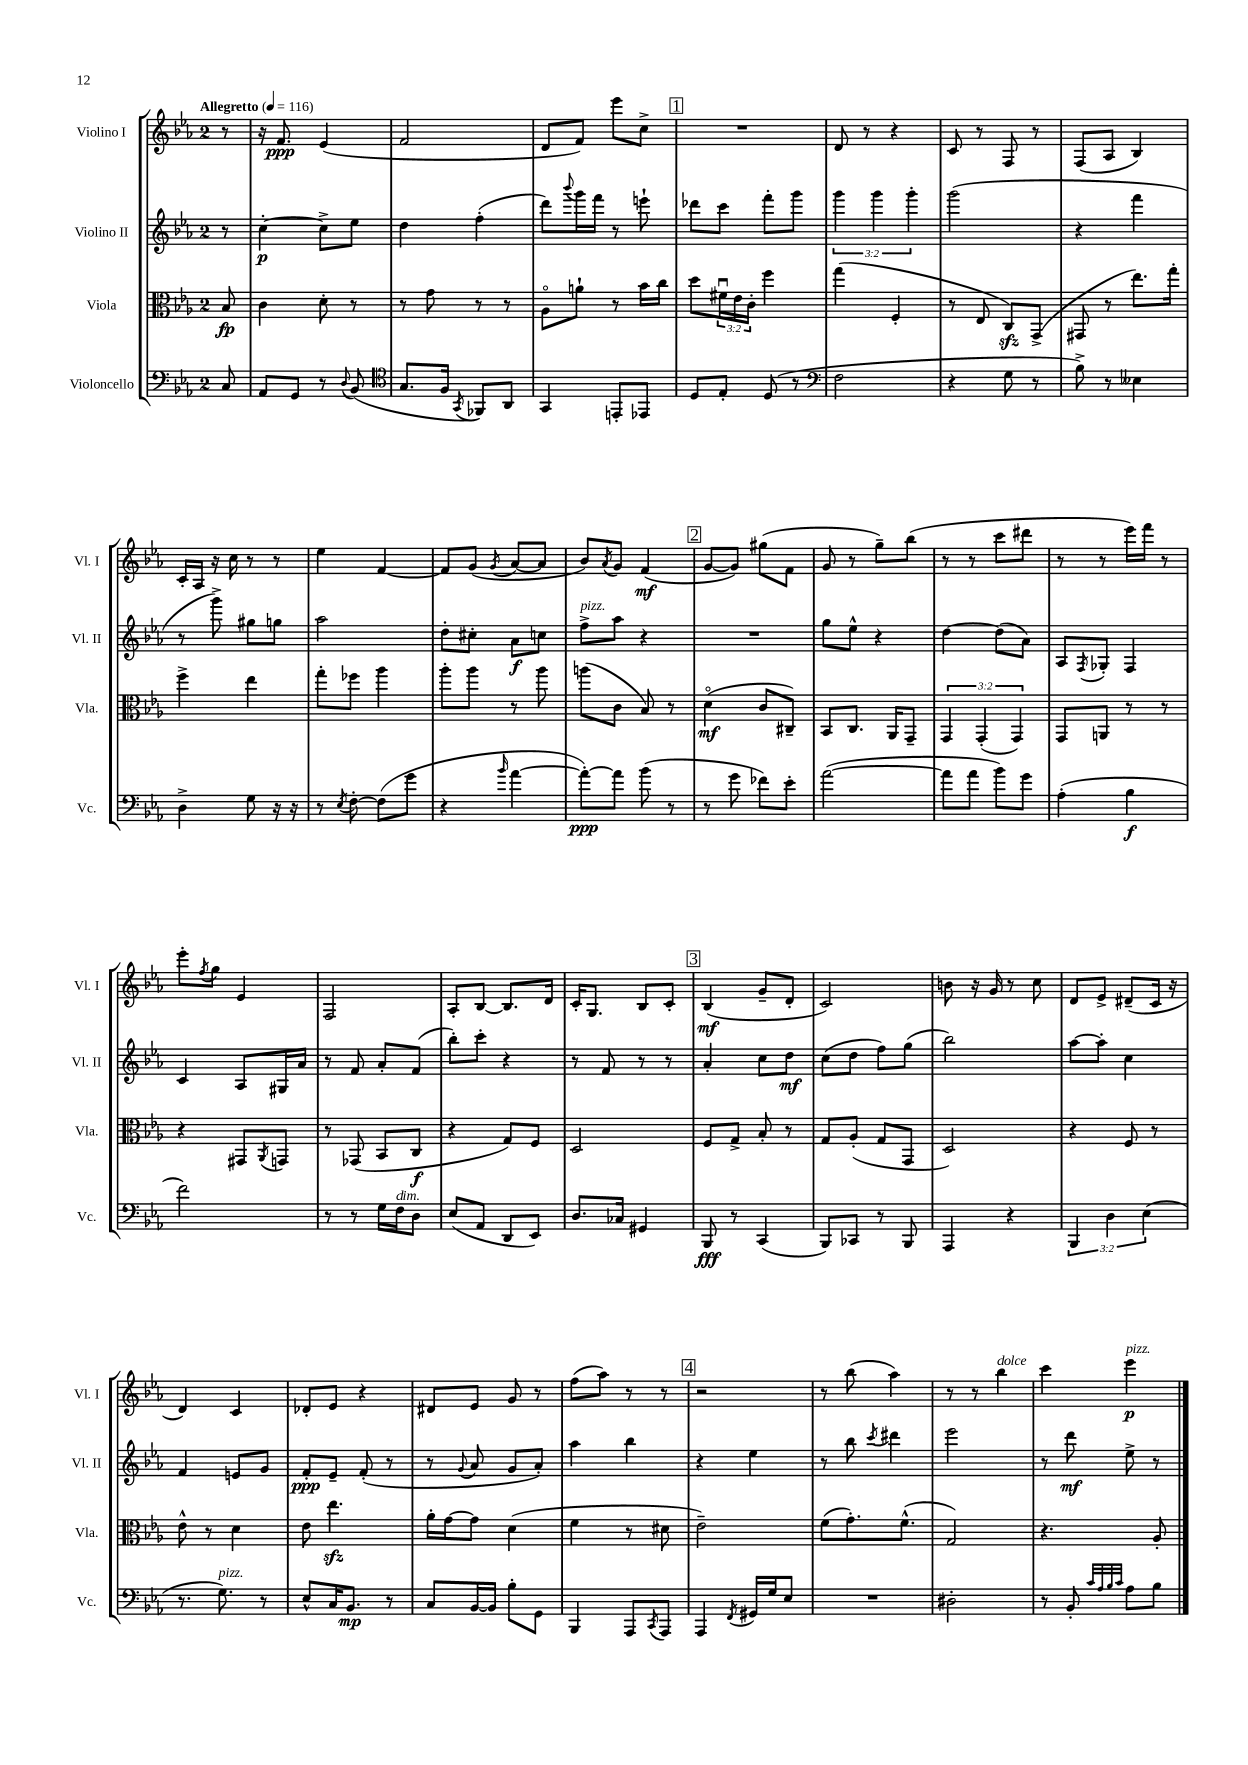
<<
\new StaffGroup <<
\new Staff = "s0" \with { instrumentName = "Violino I" shortInstrumentName = "Vl. I" } {
    \clef treble \key ees \major \once \override Staff.TimeSignature.style = #'single-digit \time 2/4 \partial 8 \tempo "Allegretto" 4 = 116
    r8 |
    r16 f'8.\ppp ees'4( |
    f'2 |
    d'8 f'8) ees'''8 c''8-> |
    \mark \markup { \box "1" } R2 |
    d'8 r8 r4 |
    c'8 r8 f8 r8 |
    f8( aes8 bes4) |
    c'16-. aes16 r16 c''16 r8 r8 |
    ees''4 f'4~ |
    f'8 g'8( \acciaccatura { g'8 } aes'8~ aes'8 |
    bes'8) \acciaccatura { aes'8 } g'8 f'4\mf( |
    \mark \markup { \box "2" } g'8~ g'8) gis''8( f'8 |
    g'8 r8 g''8--) bes''8( |
    r8 r8 c'''8 dis'''8 |
    r8 r8 ees'''16) f'''16 r8 |
    ees'''8-. \acciaccatura { f''8 } g''8 ees'4 |
    f2 |
    aes8-. bes8~ bes8. d'16 |
    c'16-. g8. bes8 c'8-. |
    \mark \markup { \box "3" } bes4\mf( g'8-- d'8-. |
    c'2) |
    b'8 r16 g'16 r8 c''8 |
    d'8 ees'8-> dis'8--( c'16 r16 |
    d'4) c'4 |
    des'8-. ees'8 r4 |
    dis'8 ees'8 g'8 r8 |
    f''8( aes''8) r8 r8 |
    \mark \markup { \box "4" } r2 |
    r8 bes''8( aes''4) |
    r8 r8 bes''4^\markup { \italic "dolce" } |
    c'''4 ees'''4\p^\markup { \italic "pizz." } \bar "|." |
}
\new Staff = "s1" \with { instrumentName = "Violino II" shortInstrumentName = "Vl. II" } {
    \clef treble \key ees \major \once \override Staff.TimeSignature.style = #'single-digit \time 2/4 \override Staff.TupletNumber.text = #tuplet-number::calc-fraction-text \partial 8
    r8 |
    c''4~-.\p c''8-> ees''8 |
    d''4 f''4-.( |
    d'''8) \appoggiatura { bes'''8 } g'''16 f'''16 r8 e'''8-! |
    \mark \markup { \box "1" } des'''8 c'''8 f'''8-. g'''8 |
    \tuplet 3/2 { g'''4 g'''4 g'''4-. } |
    g'''2( |
    r4 f'''4 |
    r8 g'''8->) gis''8 g''8 |
    aes''2 |
    d''8-. cis''8-. aes'8\f c''8 |
    f''8->^\markup { \italic "pizz." } aes''8 r4 |
    \mark \markup { \box "2" } R2 |
    g''8 ees''8-^ r4 |
    d''4~ d''8( aes'8) |
    aes8 \acciaccatura { f8 } ges8-. f4 |
    c'4 aes8 gis16 aes'16 |
    r8 f'8 aes'8-. f'8( |
    bes''8-.) c'''8-. r4 |
    r8 f'8 r8 r8 |
    \mark \markup { \box "3" } aes'4-. c''8 d''8\mf |
    c''8( d''8 f''8) g''8( |
    bes''2) |
    aes''8~ aes''8-. c''4 |
    f'4 e'8 g'8 |
    f'8-.\ppp ees'8-- f'8-.( r8 |
    r8 \appoggiatura { g'8 } aes'8 g'8 aes'8-.) |
    aes''4 bes''4 |
    \mark \markup { \box "4" } r4 ees''4 |
    r8 bes''8 \acciaccatura { c'''8 } dis'''4 |
    ees'''2 |
    r8 d'''8\mf ees''8-> r8 \bar "|." |
}
\new Staff = "s2" \with { instrumentName = "Viola" shortInstrumentName = "Vla." } {
    \clef alto \key ees \major \once \override Staff.TimeSignature.style = #'single-digit \time 2/4 \override Staff.TupletNumber.text = #tuplet-number::calc-fraction-text \partial 8
    bes8\fp |
    c'4 d'8-. r8 |
    r8 g'8 r8 r8 |
    aes8\flageolet a'8-! r8 bes'16 c''16 |
    \mark \markup { \box "1" } d''8 \tuplet 3/2 { fis'16\downbow ees'16 c'16-. } f''4 |
    g''4( f4-. |
    r8 ees8 c8\sfz) g,8->( |
    gis,8 r8 ees''8.) g''16-. |
    f''4-> ees''4 |
    g''8-. fes''8 aes''4 |
    aes''8-. aes''8 r8 aes''8 |
    a''8( c'8 bes8) r8 |
    \mark \markup { \box "2" } d'4\flageolet\mf( c'8 cis8--) |
    bes,8 c8. aes,16 g,8-- |
    \tuplet 3/2 { g,4 g,4-.( g,4) } |
    g,8 a,8 r8 r8 |
    r4 gis,8 \acciaccatura { aes,8 } g,8 |
    r8 ges,8( bes,8 c8\f |
    r4 g8) f8 |
    d2 |
    \mark \markup { \box "3" } f8 g8-> bes8-. r8 |
    g8 aes8-.( g8 g,8 |
    d2) |
    r4 f8 r8 |
    ees'8-^ r8 d'4 |
    ees'8 ees''4.\sfz |
    aes'16-. g'16~ g'8 d'4( |
    f'4 r8 dis'8 |
    \mark \markup { \box "4" } ees'2--) |
    f'8( g'8.-.) f'8.-^( |
    g2) |
    r4. aes8-. \bar "|." |
}
\new Staff = "s3" \with { instrumentName = "Violoncello" shortInstrumentName = "Vc." } {
    \clef bass \key ees \major \once \override Staff.TimeSignature.style = #'single-digit \time 2/4 \override Staff.TupletNumber.text = #tuplet-number::calc-fraction-text \partial 8
    c8 |
    aes,8 g,8 r8 \appoggiatura { d8 } bes,8( |
    \clef tenor g8. f16 \acciaccatura { g,8 } fes,8) aes,8 |
    g,4 e,8-. ees,8 |
    \mark \markup { \box "1" } d8 ees8-. d8( r8 |
    \clef bass f2 |
    r4 g8 r8 |
    bes8->) r8 eeses4 |
    d4-> g8 r16 r16 |
    r8 \acciaccatura { ees8 } f8~-. f8( g'8 |
    r4 \grace { bes'16 } aes'4~ |
    aes'8~-.\ppp) aes'8 bes'8( r8 |
    \mark \markup { \box "2" } r8 g'8 fes'8) ees'8-. |
    aes'2~( |
    aes'8 aes'8 bes'8) g'8 |
    aes4-.( bes4\f |
    f'2) |
    r8 r8 g16 f16^\markup { \italic "dim." } d8 |
    ees8( aes,8 d,8 ees,8) |
    d8. ces16 gis,4 |
    \mark \markup { \box "3" } bes,,8\fff r8 c,4( |
    bes,,8) ces,8 r8 bes,,8 |
    aes,,4 r4 |
    \tuplet 3/2 { bes,,4 d4 ees4( } |
    r8. g8.^\markup { \italic "pizz." }) r8 |
    ees8-^ c16 bes,8.\mp r8 |
    c8 bes,16~ bes,16 bes8-. g,8 |
    bes,,4 aes,,8 \acciaccatura { c,8 } aes,,8 |
    \mark \markup { \box "4" } aes,,4 \acciaccatura { f,8 } gis,16 g16 ees8 |
    R2 |
    dis2-. |
    r8 bes,8-. \grace { c'32 aes32 bes32 c'32 } aes8 bes8 \bar "|." |
}
>>
>>
\layout { \context { \Score \remove "Bar_number_engraver" } }
